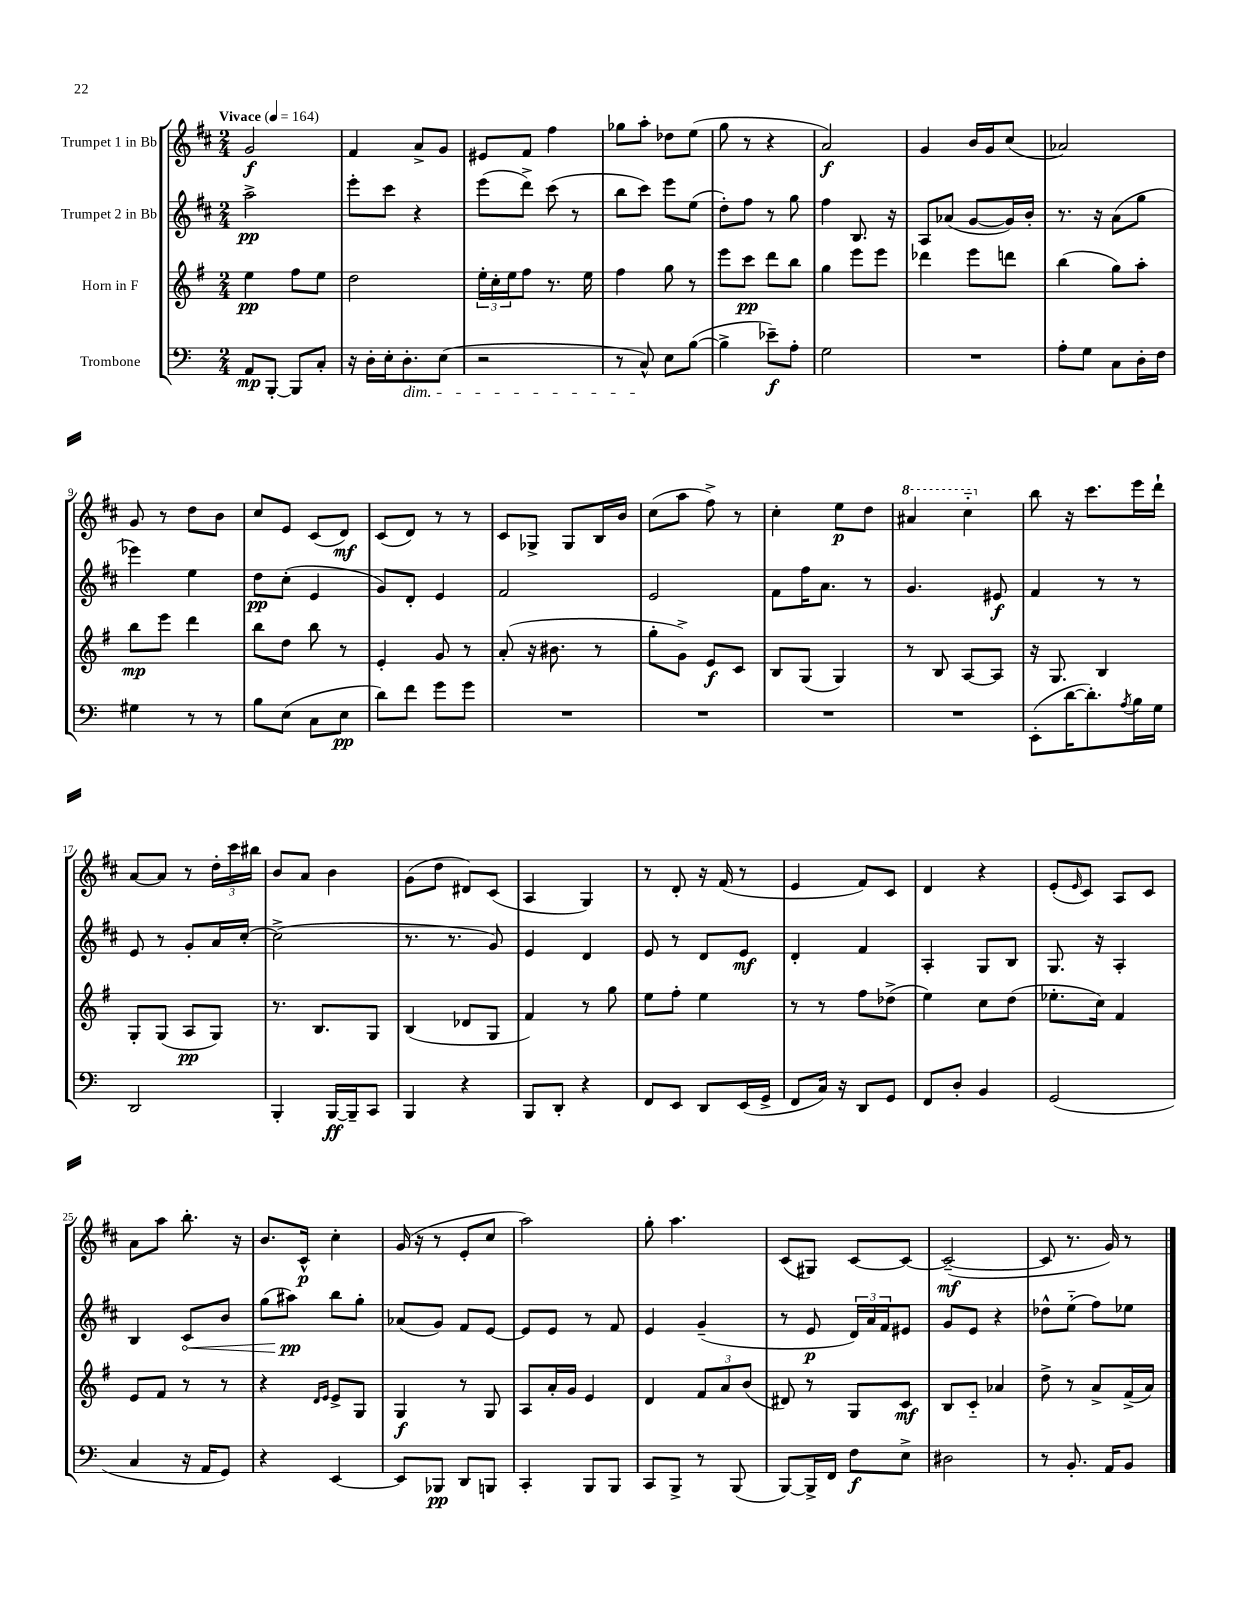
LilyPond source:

<<
\new StaffGroup <<
\new Staff = "s0" \with { instrumentName = "Trumpet 1 in Bb" } {
    \clef treble \key d \major \numericTimeSignature \time 2/4 \tempo "Vivace" 4 = 164
    g'2\f |
    fis'4 a'8-> g'8 |
    eis'8 fis'8 fis''4 |
    ges''8 a''8-. des''8 e''8( |
    g''8 r8 r4 |
    a'2\f) |
    g'4 b'16 g'16 cis''8( |
    aes'2) |
    g'8 r8 d''8 b'8 |
    cis''8 e'8 cis'8( d'8\mf) |
    cis'8( d'8) r8 r8 |
    cis'8 ges8-> ges8 b16 b'16 |
    cis''8( a''8 fis''8->) r8 |
    cis''4-. e''8\p d''8 |
    \ottava #1 ais''4 cis'''4-_ \ottava #0 |
    b''8 r16 cis'''8. e'''16 d'''16-! |
    a'8~ a'8 r8 \tuplet 3/2 { d''16-. cis'''16 bis''16 } |
    b'8 a'8 b'4 |
    g'8( d''8 dis'8) cis'8( |
    a4 g4) |
    r8 d'8-. r16 fis'16( r8 |
    e'4 fis'8) cis'8 |
    d'4 r4 |
    e'8-.( \grace { e'16 } cis'8) a8 cis'8 |
    a'8 a''8 b''8.-. r16 |
    b'8. cis'16-^\p cis''4-. |
    g'16( r16 r8 e'8-. cis''8 |
    a''2) |
    g''8-. a''4. |
    cis'8( gis8) cis'8~ cis'8~ |
    cis'2~--\mf( |
    cis'8 r8. g'16) r8 \bar "|." |
}
\new Staff = "s1" \with { instrumentName = "Trumpet 2 in Bb" } {
    \clef treble \key d \major \numericTimeSignature \time 2/4
    a''2->\pp |
    e'''8-. cis'''8 r4 |
    e'''8( d'''8->) cis'''8( r8 |
    b''8 cis'''8) e'''8 e''8( |
    d''8-.) fis''8 r8 g''8 |
    fis''4 b8. r16 |
    a8 aes'8( g'8~ g'16) b'16-. |
    r8. r16 a'8( g''8 |
    ees'''4) e''4 |
    d''8\pp cis''8-.( e'4 |
    g'8) d'8-. e'4 |
    fis'2 |
    e'2 |
    fis'8 fis''16 a'8. r8 |
    g'4. eis'8\f |
    fis'4 r8 r8 |
    e'8 r8 g'8-. a'16 cis''16~-. |
    cis''2->( |
    r8. r8. g'8) |
    e'4 d'4 |
    e'8 r8 d'8 e'8\mf |
    d'4-. fis'4 |
    a4-. g8 b8 |
    g8. r16 a4-. |
    b4 \once \override Hairpin.circled-tip = ##t cis'8\< b'8 |
    g''8( ais''8\pp\!) b''8 g''8-. |
    aes'8( g'8) fis'8 e'8~ |
    e'8 e'8 r8 fis'8 |
    e'4 g'4--( |
    r8 e'8\p \tuplet 3/2 { d'16) a'16 fis'16 } eis'8 |
    g'8 e'8 r4 |
    des''8-^ e''8-_( fis''8) ees''8 \bar "|." |
}
\new Staff = "s2" \with { instrumentName = "Horn in F" } {
    \clef treble \key g \major \numericTimeSignature \time 2/4
    e''4\pp fis''8 e''8 |
    d''2 |
    \tuplet 3/2 { e''16-. c''16-. e''16 } fis''8 r8. e''16 |
    fis''4 g''8 r8 |
    e'''8 c'''8\pp d'''8 b''8 |
    g''4 e'''8 e'''8 |
    des'''4 e'''8 d'''8 |
    b''4( g''8) a''8-. |
    b''8\mp e'''8 d'''4 |
    b''8 d''8 b''8 r8 |
    e'4-. g'8 r8 |
    a'8-.( r16 bis'8. r8 |
    g''8-. g'8->) e'8\f c'8 |
    b8 g8( g4) |
    r8 b8 a8~ a8 |
    r16 g8. b4 |
    g8-. g8( a8\pp g8) |
    r8. b8. g8 |
    b4( des'8 g8 |
    fis'4) r8 g''8 |
    e''8 fis''8-. e''4 |
    r8 r8 fis''8 des''8->( |
    e''4) c''8 d''8( |
    ees''8.-. c''16) fis'4 |
    e'8 fis'8 r8 r8 |
    r4 \grace { d'16 e'16 } e'8-> g8 |
    g4\f r8 g8 |
    a8 a'16-. g'16 e'4 |
    d'4 \tuplet 3/2 { fis'8 a'8 b'8( } |
    dis'8) r8 g8 c'8\mf |
    b8 c'8-_ aes'4 |
    d''8-> r8 a'8-> fis'16->( a'16) \bar "|." |
}
\new Staff = "s3" \with { instrumentName = "Trombone" } {
    \clef bass \key c \major \numericTimeSignature \time 2/4
    a,8\mp b,,8~-. b,,8 c8-. |
    r16 d16-. e16-. d8.-.\dim e8( |
    r2 |
    r8 c8-^\!) e8 b8~( |
    b4-> ees'8--\f) a8-. |
    g2 |
    R2 |
    a8-. g8 c8 d16-. f16 |
    gis4 r8 r8 |
    b8 e8( c8 e8\pp |
    d'8) f'8 g'8 g'8 |
    R2 |
    R2 |
    R2 |
    R2 |
    e,8-.( d'16~ d'8.-.) \acciaccatura { a8 } b16 g16 |
    d,2 |
    b,,4-. b,,16~\ff b,,16-- c,8 |
    b,,4 r4 |
    b,,8 d,8-. r4 |
    f,8 e,8 d,8 e,16( g,16-> |
    f,8 c16) r16 d,8 g,8 |
    f,8 d8-. b,4 |
    g,2( |
    c4 r16 a,16 g,8) |
    r4 e,4~ |
    e,8 bes,,8\pp d,8 b,,8 |
    c,4-. b,,8 b,,8 |
    c,8 b,,8-> r8 b,,8( |
    b,,8~) b,,16-> f,16 f8\f e8-> |
    dis2 |
    r8 b,8.-. a,16 b,8 \bar "|." |
}
>>
>>
